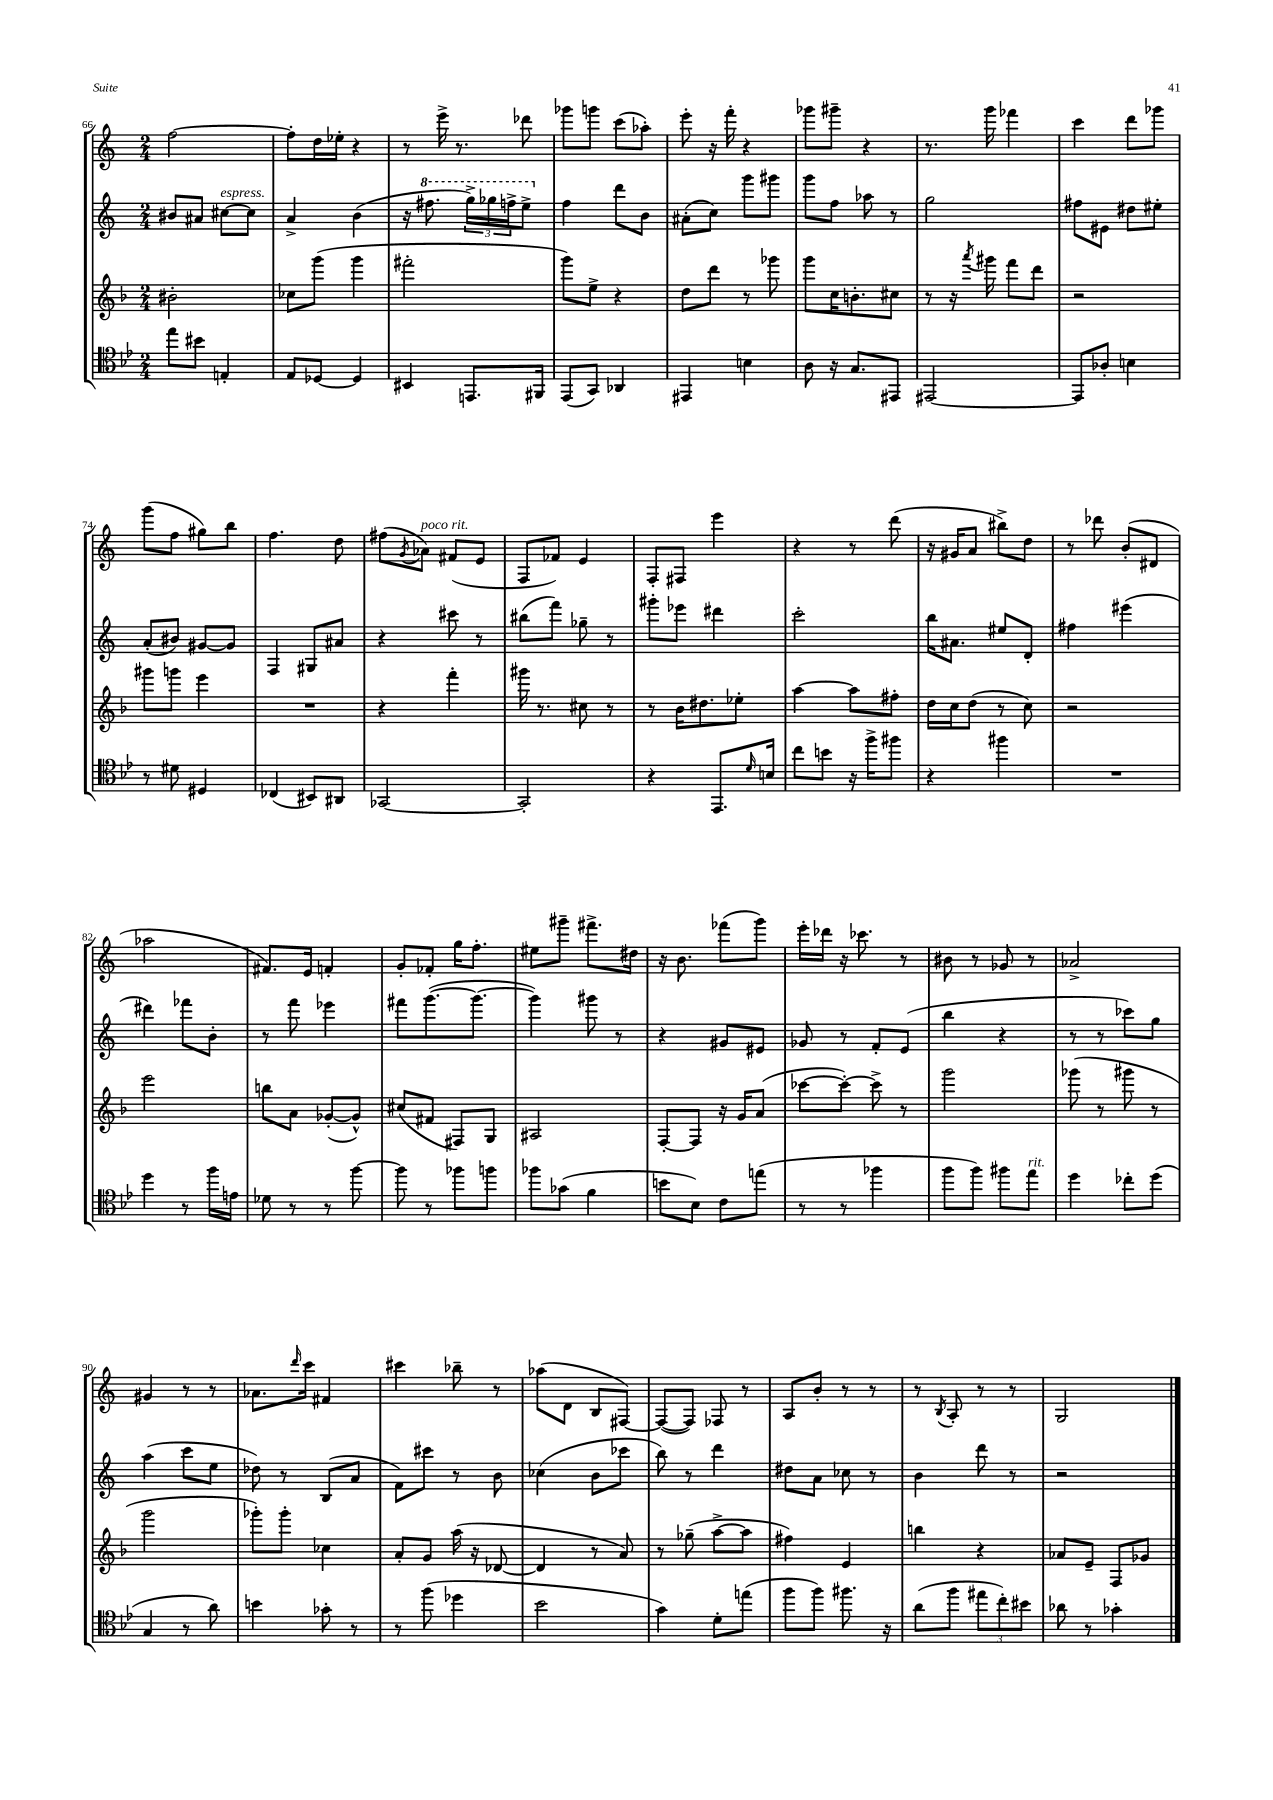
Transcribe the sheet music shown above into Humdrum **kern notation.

**kern	**kern	**kern	**kern
*part4	*part3	*part2	*part1
*staff4	*staff3	*staff2	*staff1
*clefC4	*clefG2	*clefG2	*clefG2
*k[b-e-]	*k[b-]	*k[]	*k[]
*M2/4	*M2/4	*M2/4	*M2/4
=66	=66	=66	=66
8ee-\L	2b#X'\	8b#X/L	[2ff\
8b#X\J	.	8a#X/J	.
!	!	!LO:TX:a:i:t=espress.	!
4En'/	.	[8cc#X\L	.
.	.	8cc#\J]	.
=67	=67	=67	=67
8E-/L	8cc-X\L	4a^/	8ff'\L]
[8D-X/J	(8ggg\J	.	16dd\L
.	.	.	16ee-X'\JJ
4D-/]	4ggg\	(4b\	4r
=68	=68	=68	=68
4BB#X/	2fff#X'\	16r	8r
*	*	*8va	*
.	.	8.fff#X\	.
.	.	.	16eee^\
.	.	.	8.r
8.EEn/L	.	24ggg^\LL)	.
.	.	24ggg-X\	.
.	.	24fffn^\J	.
.	.	8eee^\J	8ddd-X\
16FF#X/Jk	.	.	.
=69	=69	=69	=69
*	*	*X8va	*
(8EE-/L	8ggg\L)	4ff\	8ggg-X\L
8GG/J)	8ee^\J	.	8gggn\J
4AA-X/	4r	8ddd\L	(8ccc\L
.	.	8b\J	8aa-X'\J)
=70	=70	=70	=70
4EE#X/	8dd\L	(8a#X'\L	8eee'\
.	8ddd\J	8cc\J)	16r
.	.	.	16fff'\
4Bn\	8r	8ggg\L	4r
.	8ggg-X\	8ggg#X\J	.
=71	=71	=71	=71
8A\	8ggg\L	8ggg\L	8ggg-X\L
16r	16cc\K	8ff\J	8ggg#X~\J
8.G/L	8.bn'\	.	.
.	.	8aa-X\	4r
8EE#X/J	8cc#X\J	8r	.
=72	=72	=72	=72
[2EE#X/	8r	2gg\	8.r
.	16r	.	.
.	8qaaa/	.	.
.	16ggg#X\	.	16ggg\
.	8fff\L	.	4fff-X\
.	8ddd\J	.	.
=73	=73	=73	=73
8EE#/L]	2r	8ff#X\L	4ccc\
8A-X'/J	.	8e#X\J	.
4Bn\	.	8dd#X\L	8ddd\L
.	.	8ee#X'\J	8ggg-X\J
!!LO:LB:g=z
=74	=74	=74	=74
8r	8ggg#X\L	(8a'/L	(8ggg\L
8d#X\	8gggn\J	8b#X/J)	8ff\J
4D#X/	4eee\	[8g#X/L	8gg#X\L)
.	.	8g#/J]	8bb\J
=75	=75	=75	=75
(4C-X/	2r	4F/	4.ff\
8BB#X/L)	.	8G#X/L	.
8AA#X/J	.	8a#X/J	8dd\
=76	=76	=76	=76
[2GG-X/	4r	4r	(8ff#X\L
.	.	.	8qg/
!	!	!	!LO:TX:a:i:t=poco rit.
.	.	.	8a-X\J)
.	4fff'\	8ccc#X\	(8f#X/L
.	.	8r	8e/J
=77	=77	=77	=77
2GG-'/]	16ggg#X\	(8bb#X\L	8F/L
.	8.r	.	.
.	.	8fff\J)	8f-X/J)
.	8cc#X\	8gg-X~\	4e/
.	8r	8r	.
=78	=78	=78	=78
4r	8r	8ggg#X'\L	8F'/L
.	16b-\KL	8eee-X\J	8F#X/J
.	8.dd#X\	.	.
8.EE-/L	.	4ddd#X\	4eee\
.	8ee-X'\J	.	.
16qqd/	.	.	.
16Bn/Jk	.	.	.
=79	=79	=79	=79
8cc\L	[4aa\	2ccc'\	4r
8bn\J	.	.	.
16r	8aa\L]	.	8r
16ff^\KL	.	.	.
8ff#X\J	8ff#X'\J	.	(8ddd\
=80	=80	=80	=80
4r	16dd\LL	16bb\KL	16r
.	16cc\J	8.a#X\J	16g#X/KL
.	(8dd\J	.	8a/J
4ff#X\	8r	8ee#X/L	8bb#X^\L)
.	8cc\)	8d'/J	8dd\J
=81	=81	=81	=81
2r	2r	4ff#X\	8r
.	.	.	8ddd-X\
.	.	(4eee#X\	(8b'/L
.	.	.	8d#X/J
!!LO:LB:g=z
=82	=82	=82	=82
4dd\	2eee\	4ddd#X\)	2aa-X\
8r	.	8fff-X\L	.
16ff\LL	.	8b'\J	.
16en\JJ	.	.	.
=83	=83	=83	=83
8d-X\	8bbn\L	8r	8.f#X/L)
8r	8a\J	8fff\	.
.	.	.	16e/Jk
8r	([8g-X'/L	4eee-X\	4fn'/
[8ff\	8g-^^/J])	.	.
=84	=84	=84	=84
8ff\]	(8cc#X/L	8fff#X\L	8g'/L
8r	8f#X/J	([8.ggg\	8f-X'/J
8ff-X\L	8F#X/L)	.	16gg\KL
.	.	8.ggg\J_	8.ff'\J
8ffn\J	8G/J	.	.
=85	=85	=85	=85
8ff-X\L	2A#X/	4ggg\])	8ee#X\L
(8g-X\J	.	.	8ggg#X~\J
4f\	.	8ggg#X\	8.fff#X^\L
.	.	8r	.
.	.	.	16dd#X\Jk
=86	=86	=86	=86
8bn\L	[8F'/L	4r	16r
.	.	.	8.b\
8B-\J)	8F/J]	.	.
8c\L	16r	8g#X/L	(8fff-X\L
.	16g/KL	.	.
(8een\J	(8a/J	8e#X/J	8ggg\J)
=87	=87	=87	=87
8r	[8ccc-X\L	8g-X/	16eee'\LL
.	.	.	16ddd-X\JJ
8r	8ccc-'\J_)	8r	16r
.	.	.	8.ccc-X\
4ff-X\	8ccc-^\]	8f'/L	.
.	8r	(8e/J	8r
=88	=88	=88	=88
8ff\L	2ggg\	4bb\	8b#X\
8ff\J)	.	.	8r
8ff#X\L	.	4r	8g-X/
!LO:TX:a:i:t=rit.	!	!	!
8ee-\J	.	.	8r
=89	=89	=89	=89
4dd\	(8ggg-X\	8r	2a-X^/
.	8r	8r	.
8cc-X'\L	8ggg#X\	8ccc-X\L)	.
(8dd\J	8r	8gg\J	.
!!LO:LB:g=z
=90	=90	=90	=90
4G/	2ggg\	(4aa\	4g#X/
8r	.	8ccc\L	8r
8a\)	.	8ee\J	8r
=91	=91	=91	=91
4bn\	8ggg-X'\L)	8dd-X\)	8.a-X\L
.	8ggg-'\J	8r	.
.	.	.	16qqddd/
.	.	.	16ccc\Jk
8g-X'\	4cc-X\	(8B/L	4f#X/
8r	.	8a/J	.
=92	=92	=92	=92
8r	8a'/L	8f\L)	4ccc#X\
(8ff\	8g/J	8ccc#X\J	.
4dd-X\	(16aa\	8r	8bb-X~\
.	16r	.	.
.	[8d-X/	8b\	8r
=93	=93	=93	=93
2b-\	4d-/]	(4cc-X\	(8aa-X\L
.	.	.	8d\J
.	8r	8b\L	8B/L
.	8a/)	8ccc-X\J	[8F#X/J)
=94	=94	=94	=94
4g\)	8r	8bb\)	(8F#/L_
.	(8gg-X~\	8r	8F#/J])
8d'\L	[8aa^\L	4ddd\	8F-X/
(8een\J	8aa\J]	.	8r
=95	=95	=95	=95
8ff\L	4ff#X\)	8dd#X\L	8A/L
8ff\J)	.	8a\J	8b'/J
8.ff#X\	4e/	8cc-X\	8r
.	.	8r	8r
16r	.	.	.
=96	=96	=96	=96
(8a\L	4bbn\	4b\	8r
.	.	.	8qB/
8ff\J	.	.	8A'/
12ee#X\L	4r	8ddd\	8r
12cc'\)	.	.	.
.	.	8r	8r
12b#X\J	.	.	.
=97	=97	=97	=97
8a-X\	8a-X/L	2r	2G/
8r	8e~/J	.	.
4g-X'\	8F/L	.	.
.	8g-X/J	.	.
==	==	==	==
*-	*-	*-	*-
